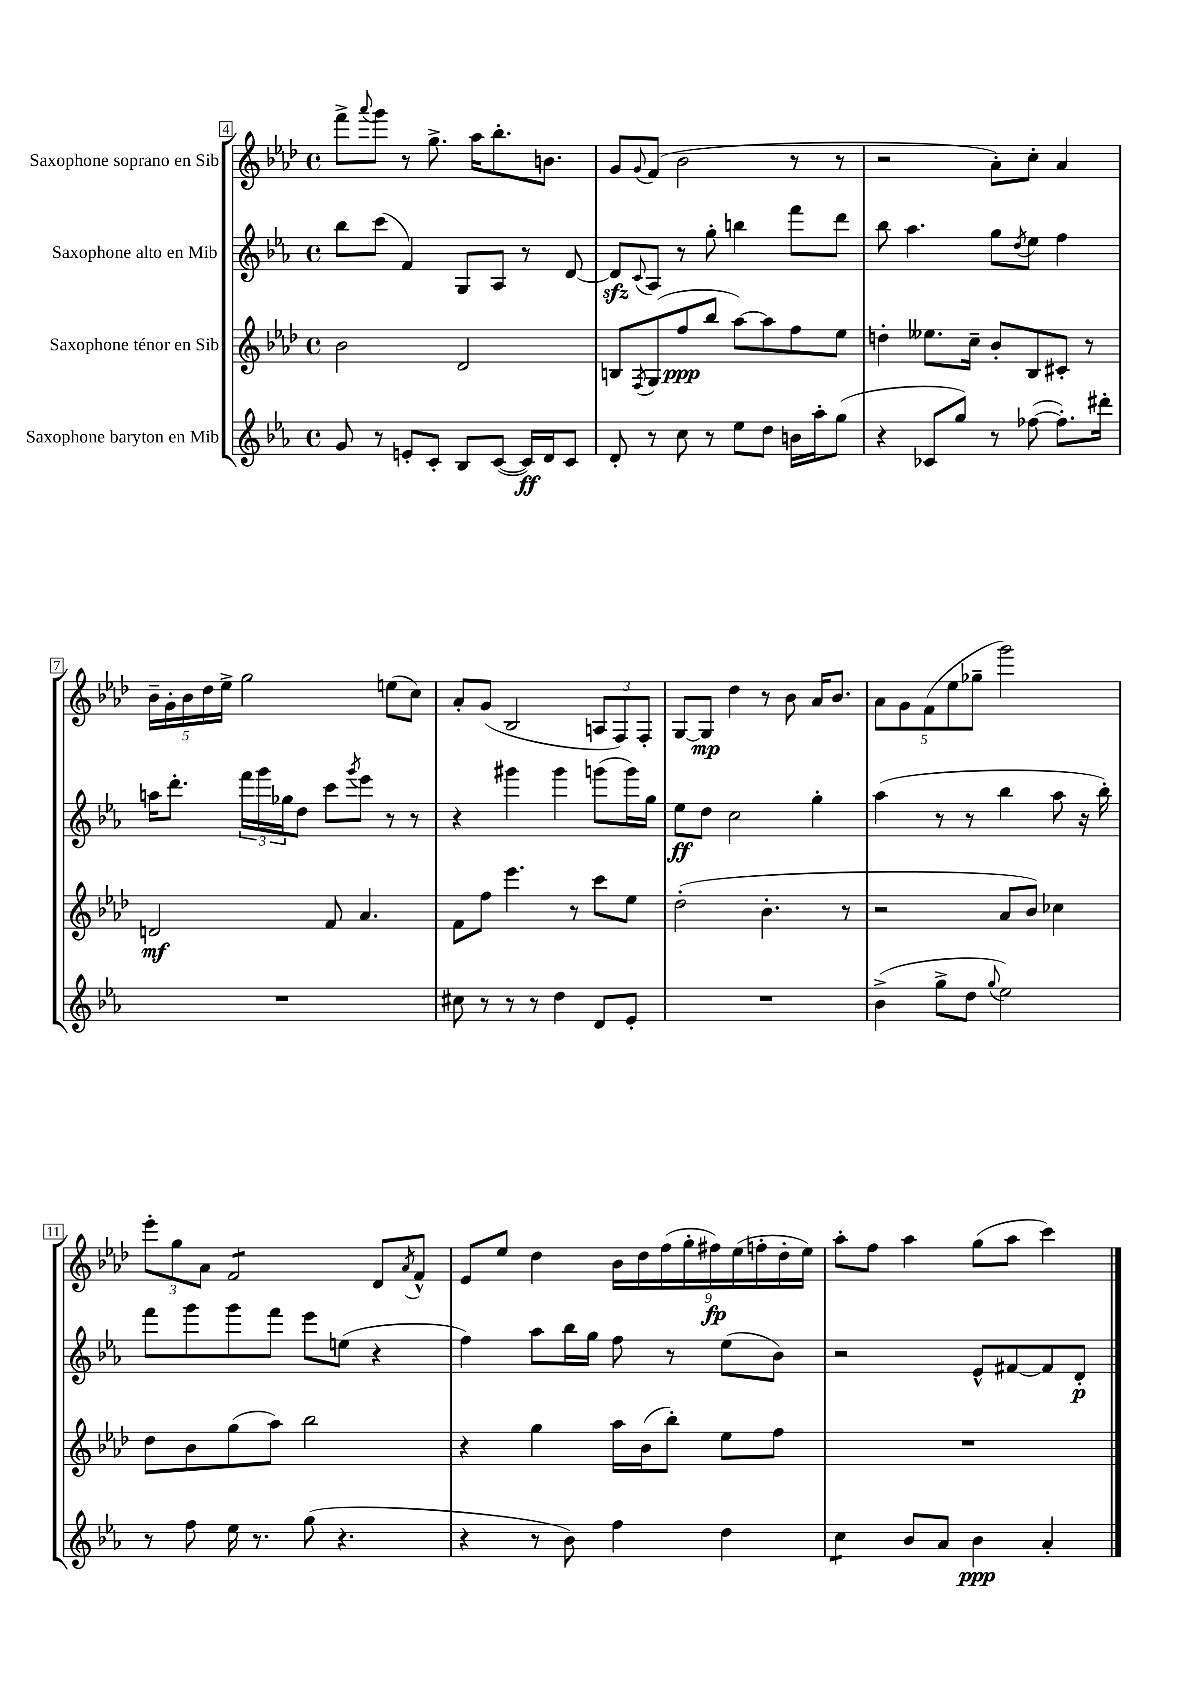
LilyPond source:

<<
\new StaffGroup <<
\new Staff = "s0" \with { instrumentName = "Saxophone soprano en Sib" } {
    \clef treble \key aes \major \defaultTimeSignature \time 4/4
    f'''8-> \appoggiatura { aes'''8 } g'''8 r8 g''8.-> aes''16 bes''8.-. b'8. |
    g'8 \appoggiatura { g'8 } f'8( bes'2 r8 r8 |
    r2 aes'8-.) c''8-. aes'4 |
    \tuplet 5/4 { bes'16-- g'16-. bes'16 des''16 ees''16-> } g''2 e''8( c''8) |
    aes'8-. g'8( bes2 \tuplet 3/2 { a8 f8) f8-. } |
    g8~ g8\mp des''4 r8 bes'8 aes'16 bes'8. |
    \tuplet 5/4 { aes'8 g'8 f'8( ees''8 ges''8-- } g'''2) |
    \tuplet 3/2 { ees'''8-. g''8 aes'8 } f'2:8 des'8 \acciaccatura { aes'8 } f'8-^ |
    ees'8 ees''8 des''4 \tuplet 9/8 { bes'16 des''16 f''16( g''16-. fis''16\fp) ees''16( f''16-. des''16-. ees''16) } |
    aes''8-. f''8 aes''4 g''8( aes''8 c'''4) \bar "|." |
}
\new Staff = "s1" \with { instrumentName = "Saxophone alto en Mib" } {
    \clef treble \key ees \major \defaultTimeSignature \time 4/4
    bes''8 c'''8( f'4) g8 aes8 r8 d'8~ |
    d'8\sfz \appoggiatura { c'8 } aes8 r8 g''8-. b''4 f'''8 d'''8 |
    bes''8 aes''4. g''8 \acciaccatura { d''8 } ees''8 f''4 |
    a''16 d'''8.-. \tuplet 3/2 { f'''16 g'''16 ges''16 } d''8 c'''8 \acciaccatura { g'''8 } ees'''8 r8 r8 |
    r4 gis'''4 gis'''4 g'''8( g'''16) g''16 |
    ees''8\ff d''8 c''2 g''4-. |
    aes''4( r8 r8 bes''4 aes''8 r16 bes''16-.) |
    f'''8 g'''8 g'''8 f'''8 ees'''8 e''8( r4 |
    f''4) aes''8 bes''16 g''16 f''8 r8 ees''8( bes'8) |
    r2 ees'8-^ fis'8~ fis'8 d'8-.\p \bar "|." |
}
\new Staff = "s2" \with { instrumentName = "Saxophone ténor en Sib" } {
    \clef treble \key aes \major \defaultTimeSignature \time 4/4
    bes'2 des'2 |
    b8 \acciaccatura { f8 } g8( f''8\ppp bes''8 aes''8~) aes''8 f''8 ees''8 |
    d''4-. eeses''8. c''16-- bes'8-. bes8 cis'8-. r8 |
    d'2\mf f'8 aes'4. |
    f'8 f''8 ees'''4. r8 c'''8 ees''8 |
    des''2-.( bes'4.-. r8 |
    r2 aes'8 bes'8) ces''4 |
    des''8 bes'8 g''8( aes''8) bes''2 |
    r4 g''4 aes''16 bes'16( bes''8-.) ees''8 f''8 |
    R1 \bar "|." |
}
\new Staff = "s3" \with { instrumentName = "Saxophone baryton en Mib" } {
    \clef treble \key ees \major \defaultTimeSignature \time 4/4
    g'8 r8 e'8-. c'8-. bes8 c'8~( c'16\ff) d'16 c'8 |
    d'8-. r8 c''8 r8 ees''8 d''8 b'16 aes''16-. g''8( |
    r4 ces'8 g''8) r8 fes''8~( fes''8.-.) dis'''16-. |
    R1 |
    cis''8 r8 r8 r8 d''4 d'8 ees'8-. |
    R1 |
    bes'4->( g''8-> d''8 \appoggiatura { g''8 } ees''2) |
    r8 f''8 ees''16 r8. g''8( r4. |
    r4 r8 bes'8) f''4 d''4 |
    c''4:8 bes'8 aes'8 bes'4\ppp aes'4-. \bar "|." |
}
>>
>>
\layout { \context { \Score currentBarNumber = #4 \override BarNumber.stencil = #(make-stencil-boxer 0.1 0.3 ly:text-interface::print) } }
